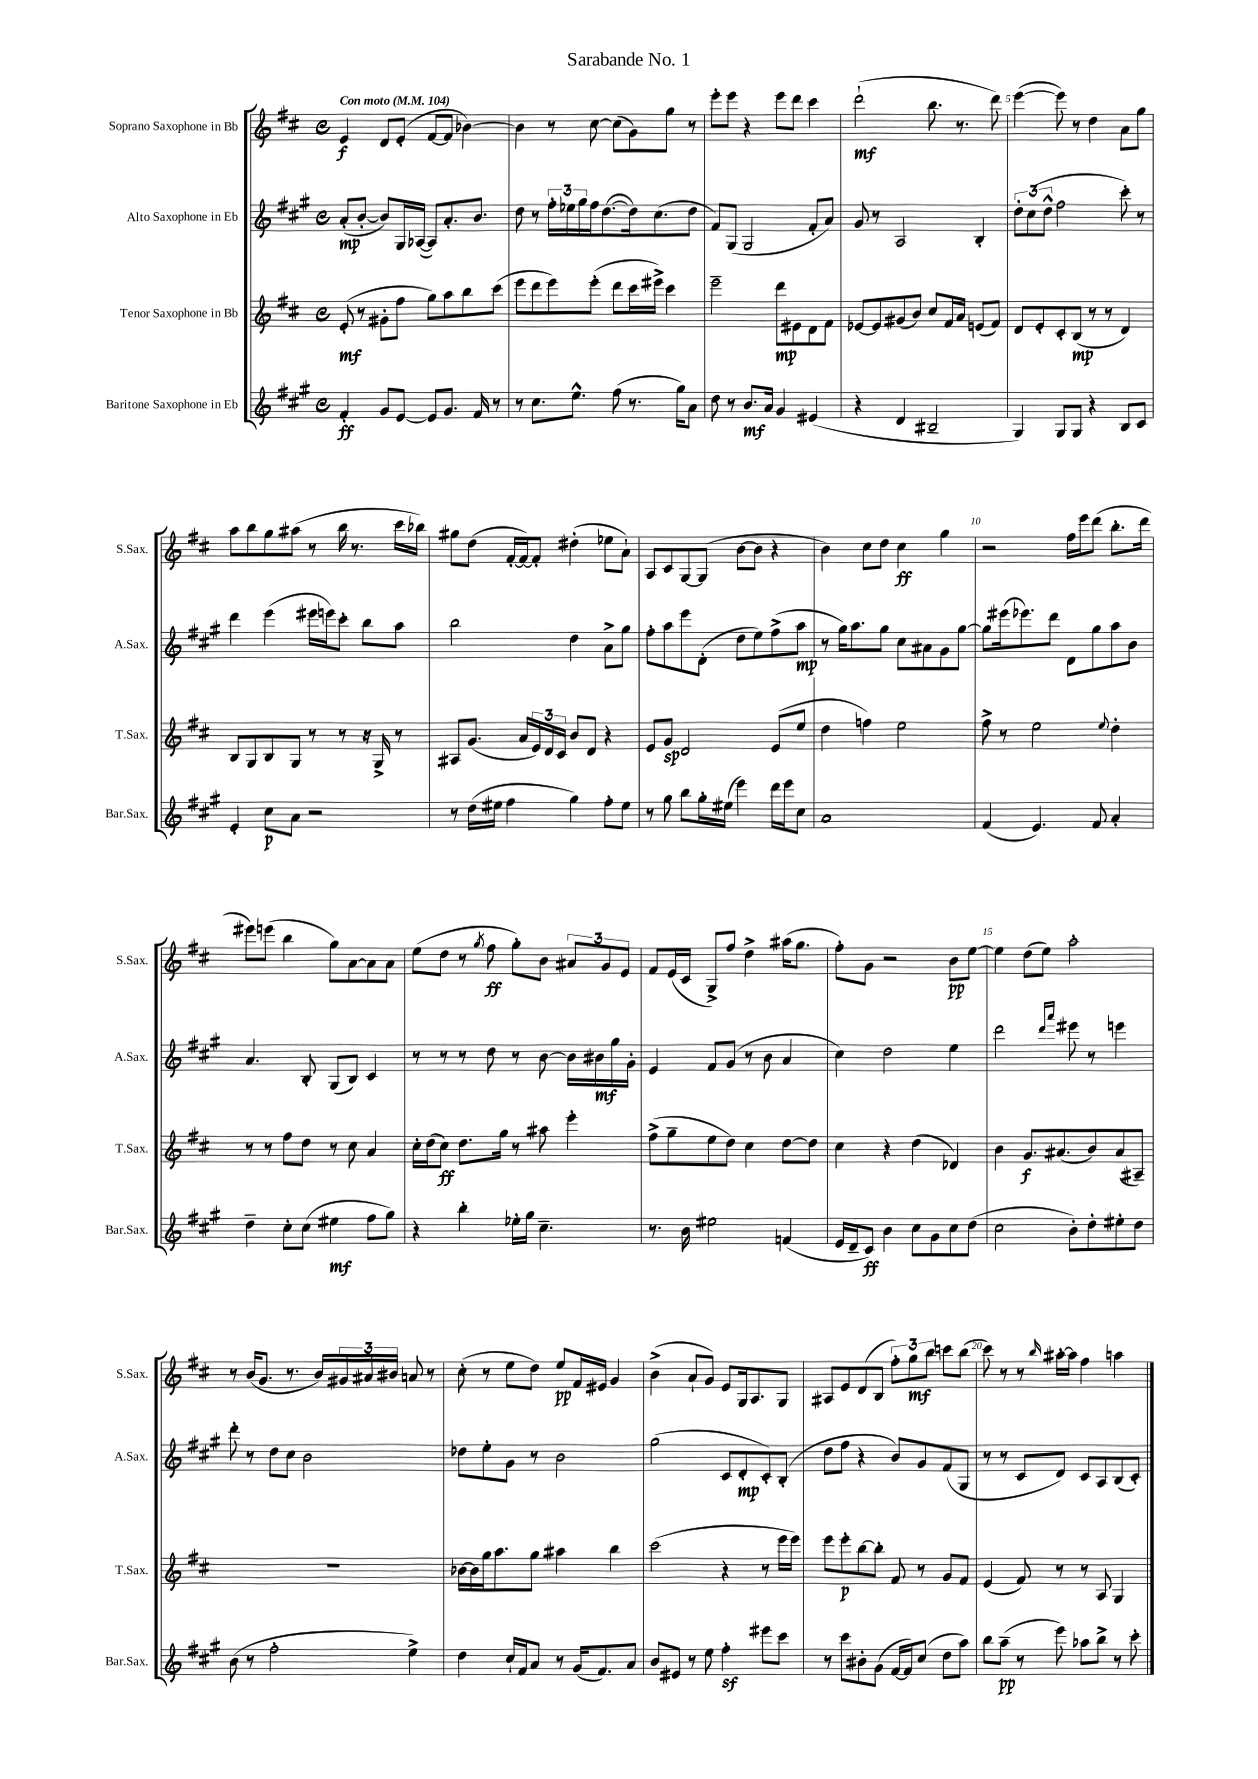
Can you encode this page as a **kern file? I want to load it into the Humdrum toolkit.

**kern	**kern	**kern	**kern
*staff4	*staff3	*staff2	*staff1
*clefG2	*clefG2	*clefG2	*clefG2
*k[f#c#g#]	*k[f#c#]	*k[f#c#g#]	*k[f#c#]
*M4/4	*M4/4	*M4/4	*M4/4
*met(c)	*met(c)	*met(c)	*met(c)
*MM104	*MM104	*MM104	*MM104
4f#'/	(8e'/	(8a'/L	4e/
.	8r	[8b'/J	.
8g#/L	8g#'\L	8b/]L)	8d/L
[8e/J	8ff#\J	16G#/L	(8e'/J
.	.	([16A-/JJ	.
8e/]L	8gg\L)	8A-/]L)	[8f#/L
8.g#/J	8aa\	8.a'/	8f#/]J
.	8bb\	.	[4b-\)
16f#/	.	8.b/J	.
8r	(8ccc#\J	.	.
=	=	=	=
8r	8eee\L	8dd\	4b-\]
8.cc#\L	8ddd\	8r	.
.	8eee\)	24ff#'\LL	8r
.	.	24ee-\	.
8.ee^^\J	.	.	.
.	.	24gg#\	.
.	(8eee'\J	16ff#\J	[8cc#\
.	.	([8.dd\	.
(8ff#\	8ddd\L	.	(8cc#\]L
8.r	16ccc#\L	16dd\]k)	8g\)
.	16eee#^\JJ)	(8.cc#\	.
.	4ccc#\	.	8gg\J
16gg#\LK)	.	.	.
8a\J	.	8dd\J	8r
=	=	=	=
8dd\	2eee~\	8f#/L)	8eee'\L
8r	.	(8G#/J	8eee\J
8.b/L	.	2G#/	4r
16a/Jk	.	.	.
4g#/	8ddd\L	.	8eee\L
.	8e#\	.	8ddd\J
(4e#/	8d\	8f#'/L	4ccc#\
.	8f#\J	8a/J)	.
=	=	=	=
4r	[8e-/L	8g#/	(2ddd`\
.	8e-/]	8r	.
4d/	(8g#/	2A/	.
.	8b/J)	.	.
2B#~/	8cc#/L	.	8.bb\
.	16f#/L	.	.
.	16a/JJ	.	8.r
.	(8e/L	4B'/	.
.	8f#/J)	.	8ddd\)
=	=	=	=
4G#/)	8d/L	12dd'\L	([4eee\
.	.	(12cc#\	.
.	8e'/	.	.
.	.	12dd^^\J	.
8G#/L	8c#'/	2ff#\	8eee\])
8G#/J	(8B/J	.	8r
4r	8r	.	4dd\
.	8r	.	.
8B/L	4d/)	8ccc#'\)	8a\L
8c#/J	.	8r	8gg\J
=	=	=	=
4e'/	8B/L	4ddd\	8aa\L
.	8G/	.	8bb\
8cc#\L	8B/	(4eee\	8gg\
8a\J	8G/J	.	(8aa#\J
2r	8r	16eee#\LL	8r
.	.	16eee\J)	.
.	8r	8ccc#'\J	16bb\
.	.	.	8.r
.	16r	8bb\L	.
.	16G^/	.	.
.	8r	8aa\J	16ccc#\LL
.	.	.	16bb-\JJ)
=	=	=	=
8r	8A#/L	2bb\	8gg#\L
(16dd\LL	(8.g/J	.	(8dd\J
16ee#\JJ	.	.	.
4ff#\	.	.	[16f#'/LL
.	16a/LL	.	16f#/_J)
.	24e/)	.	8f#'/]J
.	24d/	.	.
.	24c#/JJ	.	.
4gg#\)	8b/L	4dd\	(4dd#'\
.	8d/J	.	.
8ff#'\L	4r	8a^\L	8ee-\L
8ee#\J	.	8gg#\J	8a`\J)
=	=	=	=
8r	8e/L	8ff#'\L	8A/L
8gg#\	8g/J	8aa\	8c#/
8bb\L	2d/	8eee\	[8G/
16gg#'\L	.	(8d'\J	(8G/]J
(16ee#\JJ	.	.	.
4eee\)	.	8dd\L	[8b\L
.	.	8ee\)	8b\]J
16ddd\LL	(8e/L	(8ff#^\	4r
16eee\J	.	.	.
8cc#\J	8ee/J	8aa\J	.
=	=	=	=
1a	4dd\	8r	4b\)
.	.	16gg#\LK)	.
.	.	8.aa\	.
.	4ff\)	.	8cc#\L
.	.	8gg#\J	8dd\J
.	2ee\	8cc#\L	4cc#\
.	.	8a#\	.
.	.	8g#\	4gg\
.	.	[8gg#\J	.
=	=	=	=
(4f#/	8ff#^\	8gg#\]L	2r
.	8r	(16eee#\k	.
.	.	8.eee-\)	.
4.e/)	2ee\	.	.
.	.	8ddd\J	.
.	.	8d\L	16ff#\LL
.	.	.	16eee\J
8f#/	.	8gg#\	(8ddd\J
.	8qqee/	.	.
4a'/	4dd'\	8aa\	8.bb'\L
.	.	8b\J	.
.	.	.	16ddd\Jk
=	=	=	=
4dd~\	8r	4.a/	8eee#\L)
.	8r	.	(8eee\J
8cc#'\L	8ff#\L	.	4bb\
(8cc#\J	8dd\J	8B'/	.
4ee#\	8r	(8G#/L	8gg\L)
.	8cc#\	8B/J)	[8a\
8ff#\L	4a/	4c#/	8a\]
8gg#\J)	.	.	8a\J
=	=	=	=
4r	16cc#'\LL	8r	(8ee\L
.	(16dd\J	.	.
.	8cc#\J)	8r	8dd\J
4bb'\	8.dd\L	8r	8r
.	.	.	8qgg/
.	.	8dd\	8ff#\
.	16gg\Jk	.	.
16ee-'\LL	8r	8r	8gg'\L)
16gg#\JJ	.	.	.
4.cc#~\	8aa#\	[8b\	8b\J
.	4eee'\	16b\]LL	12a#/L
.	.	16b#\	.
.	.	.	12g/
.	.	16gg#\	.
.	.	.	12e/J
.	.	16g#'\JJ	.
=	=	=	=
8.r	(8ff#^\L	4e/	8f#/L
.	8gg~\	.	(16e/L
16b\	.	.	16c#/JJ
2ee#\	8ee\	8f#/L	8G^/L)
.	8dd\J)	(8g#/J	8ff#/J
.	4cc#\	8r	4dd^\
.	.	8b\	.
(4f/	[8dd\L	4a/	(16aa#\LK
.	.	.	8.gg\J
.	8dd\]J	.	.
=	=	=	=
16e/LL	4cc#\	4cc#\)	8ff#'\L)
16d~/J	.	.	.
8c#/J)	.	.	8g\J
4b\	4r	2dd\	2r
8cc#\L	(4dd\	.	.
8g#\	.	.	.
8cc#\	4d-/)	4ee\	8b\L
(8dd\J	.	.	[8ee\J
=	=	=	=
2cc#\	4b\	2ddd\	4ee\]
.	8.g/L	.	(8dd\L
.	.	.	8ee\J)
.	(8.a#/	.	.
.	.	16qqddd/LL	.
.	.	16qqaaa/JJ	.
8b'\L)	.	8eee#\	2aa'\
8dd'\	8b/)	8r	.
8ee#'\	(8a#/	4eee\	.
8dd\J	8A#~/J)	.	.
=	=	=	=
(8b\	1r	8ddd'\	8r
8r	.	8r	(16b/LK
.	.	.	8.g/J
2ff#'\	.	8dd\L	.
.	.	8cc#\J	8.r
.	.	2b\	.
.	.	.	16b/LL)
.	.	.	24g#/
.	.	.	24a#/
.	.	.	24b#/JJ
4ee^\)	.	.	8a/
.	.	.	8r
=	=	=	=
4dd\	[16b-\LL	8dd-\L	(8cc#'\
.	16b-\]	.	.
.	16gg\J	8ee'\	8r
.	8.aa\	.	.
16cc#`/LL	.	8g#\J	8ee\L
16f#/J	.	.	.
8a/J	8gg\J	8r	8dd\J)
8r	4aa#\	2b\	8ee/L
(16g#/LK	.	.	16f#/L
8.f#/)	.	.	16e#/JJ
.	4bb\	.	4g/
8a/J	.	.	.
=	=	=	=
8b/L	(2ccc#\	(2gg#\	(4b^\
8e#/J	.	.	.
8r	.	.	8a`/L
8ee\	.	.	8g/J)
4ff#'\	4r	8c#/L	8e/L
.	.	8d'/	16G/k
.	.	.	8.A/
8eee#\L	8r	8c#'/)	.
8ccc#\J	16eee\LL	(8B'/J	8G/J
.	16eee\JJ)	.	.
=	=	=	=
8r	8eee\L	8dd\L	8A#/L
8ccc#\L	8eee'\	8ff#\J	8e/
8b#'\	[8bb\	4r	(8d/
(8g#\J	8bb'\]J	.	8B/J
[16f#/LL	8f#/	8b/L)	12ff#'\L)
16f#/]J)	.	.	.
.	.	.	12gg\
(8cc#/J	8r	8g#/	.
.	.	.	12bb\J
8dd\L	8g/L	(8f#/	8ccc\L
8aa\J)	8f#/J	8G#/J	(8bb\J
=	=	=	=
8bb\L	(4e/	8r	8ccc#\)
(8aa~\J	.	8r	8r
8r	8f#/)	8c#/L	8r
.	.	.	16qqbb/
8eee\)	8r	8d/J)	[16aa#'\LL
.	.	.	16aa#\]JJ
8aa-\L	8r	8c#/L	4ff#\
8bb^\J	8A/	8A/	.
8r	4G/	(8B/	4aa\
8ccc#'\	.	8c#'/J)	.
==	==	==	==
*-	*-	*-	*-
